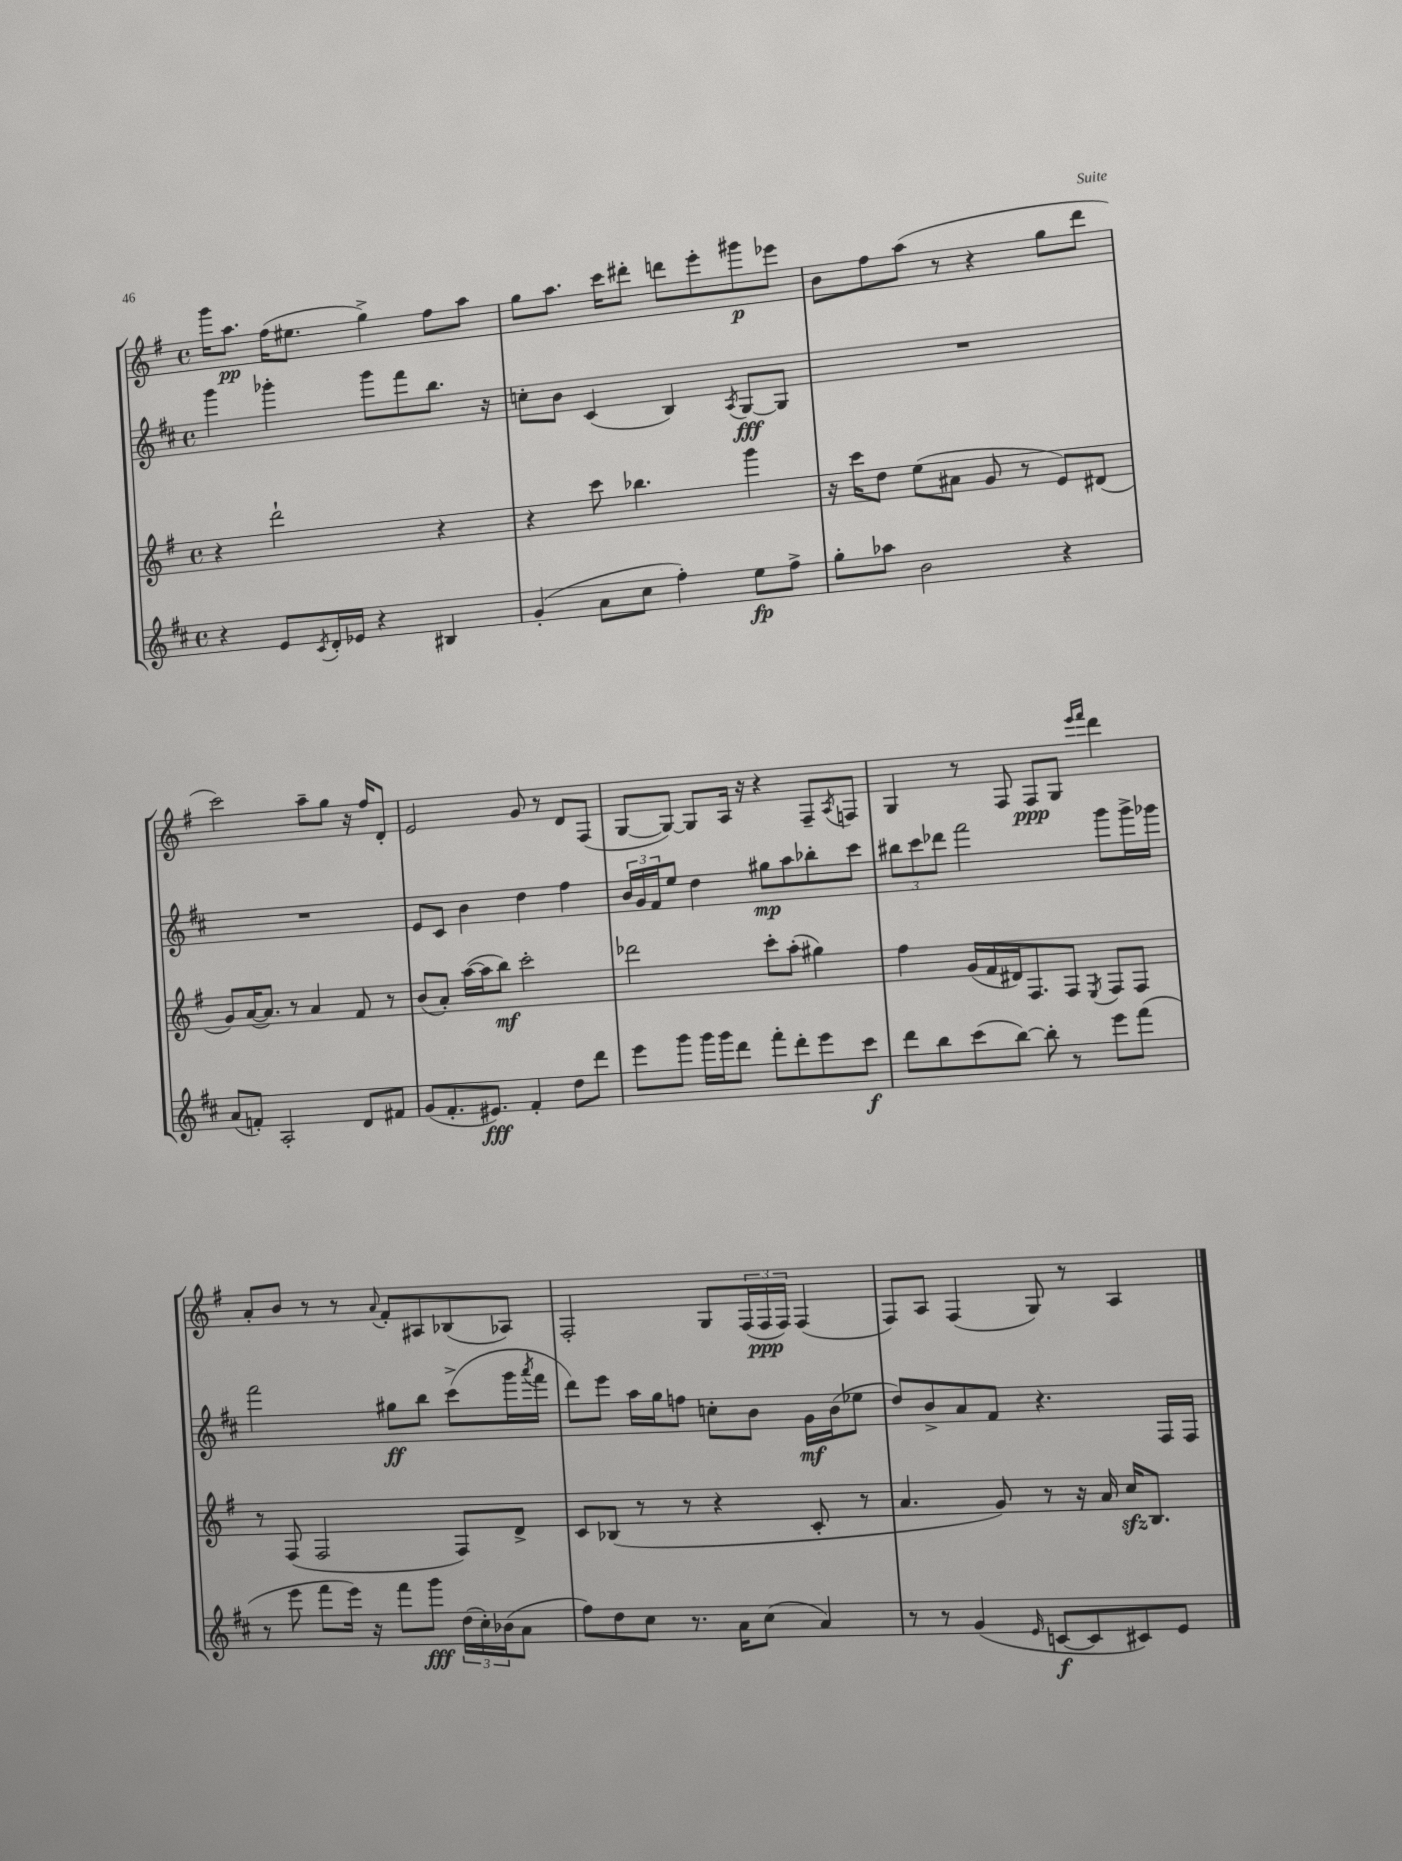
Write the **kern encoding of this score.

**kern	**dynam	**kern	**dynam	**kern	**dynam	**kern	**dynam
*part4	*part4	*part3	*part3	*part2	*part2	*part1	*part1
*staff4	*staff4	*staff3	*staff3	*staff2	*staff2	*staff1	*staff1
*clefG2	*	*clefG2	*	*clefG2	*	*clefG2	*
*k[f#c#]	*	*k[f#]	*	*k[f#c#]	*	*k[f#]	*
*M4/4	*	*M4/4	*	*M4/4	*	*M4/4	*
*met(c)	*	*met(c)	*	*met(c)	*	*met(c)	*
=31	=31	=31	=31	=31	=31	=31	=31
4r	.	4r	.	4ggg\	.	16ggg\KL	.
.	.	.	.	.	.	8.aa\J	pp
8e/L	.	2ddd`\	.	4ggg-X'\	.	(16ff#\KL	.
.	.	.	.	.	.	8.ee#X\J	.
8qc#/	.	.	.	.	.	.	.
16d'/L	.	.	.	.	.	.	.
16e-X/JJ	.	.	.	.	.	.	.
4r	.	.	.	8ggg-\L	.	4gg^\)	.
.	.	.	.	8fff#\	.	.	.
4B#X/	.	4r	.	8.bb\J	.	8ff#\L	.
.	.	.	.	.	.	8aa\J	.
.	.	.	.	16r	.	.	.
=32	=32	=32	=32	=32	=32	=32	=32
(4g'/	.	4r	.	8ccn'\L	.	8gg\L	.
.	.	.	.	8b\J	.	8.aa\J	.
8a\L	.	8ccc\	.	(4c#/	.	.	.
.	.	.	.	.	.	16ccc\KL	.
8cc#\J	.	4.bb-X\	.	.	.	8ddd#X'\J	.
4ff#'\)	.	.	.	4B/)	.	8dddn\L	.
.	.	.	.	.	.	8eee'\	.
.	.	.	.	8qA/	.	.	.
8ee\L	fp	4ggg\	.	[8G/L	fff	8ggg#X\	p
8ff#^\J	.	.	.	8G/J]	.	8eee-X\J	.
=33	=33	=33	=33	=33	=33	=33	=33
8gg'\L	.	16r	.	1r	.	8b\L	.
.	.	16ccc\KL	.	.	.	.	.
8aa-X\J	.	8dd\J	.	.	.	8ff#\	.
2b\	.	(8ee\L	.	.	.	(8aa\J	.
.	.	8a#X\J	.	.	.	8r	.
.	.	8g/	.	.	.	4r	.
.	.	8r	.	.	.	.	.
4r	.	8e/L)	.	.	.	8gg\L	.
.	.	(8d#X/J	.	.	.	8ddd\J	.
!!LO:LB:g=z
=34	=34	=34	=34	=34	=34	=34	=34
(8a/L	.	8g/L)	.	1r	.	2ccc\)	.
8fn'/J)	.	([16a/K	.	.	.	.	.
.	.	8.a/J])	.	.	.	.	.
2A'/	.	.	.	.	.	.	.
.	.	8r	.	.	.	.	.
.	.	4a/	.	.	.	8aa~\L	.
.	.	.	.	.	.	8gg\J	.
8d/L	.	8f#/	.	.	.	16r	.
.	.	.	.	.	.	16ff#/KL	.
8f#X/J	.	8r	.	.	.	8d'/J	.
=35	=35	=35	=35	=35	=35	=35	=35
(8g/L	.	(8b/L	.	8e/L	.	2e/	.
8.f#'/	.	8a'/J)	.	8c#/J	.	.	.
.	.	([16aa\LL	.	4b\	.	.	.
8.e#X/J)	fff	16aa\J]	.	.	.	.	.
.	.	8bb\J)	mf	.	.	.	.
4f#'/	.	2ccc'\	.	4dd\	.	8g/	.
.	.	.	.	.	.	8r	.
8dd\L	.	.	.	4ff#\	.	8d/L	.
8ddd\J	.	.	.	.	.	(8F#/J	.
=36	=36	=36	=36	=36	=36	=36	=36
8eee\L	.	2ddd-X\	.	24b/LL	.	[8G/L	.
.	.	.	.	24g/	.	.	.
.	.	.	.	24f#/J	.	.	.
8ggg\J	.	.	.	8ee/J	.	8G/J_)	.
16ggg\LL	.	.	.	4dd\	.	8G/L]	.
16ggg\J	.	.	.	.	.	.	.
8ddd\J	.	.	.	.	.	16A/Jk	.
.	.	.	.	.	.	16r	.
8fff#'\L	.	8ccc'\L	.	8gg#X\L	mp	4r	.
8ddd'\	.	(8aa'\J	.	8aa\	.	.	.
8eee\	.	4gg#X\)	.	8bb-X'\	.	8F#~/L	.
.	.	.	.	.	.	8qA/	.
8ccc#\J	f	.	.	8ccc#\J	.	8Fn/J	.
=37	=37	=37	=37	=37	=37	=37	=37
8ddd\L	.	4ff#\	.	12bb#X\L	.	4G/	.
.	.	.	.	12ccc#\	.	.	.
8bb\	.	.	.	.	.	.	.
.	.	.	.	12ddd-X\J	.	.	.
(8ccc#\	.	(16g/LL	.	2fff#\	.	8r	.
.	.	16f#/	.	.	.	.	.
[8bb\J)	.	16d#X/J)	.	.	.	8F#/	.
.	.	8.F#/	.	.	.	.	.
8bb'\]	.	.	.	.	.	8F#/L	ppp
8r	.	8F#/J	.	.	.	8G/J	.
.	.	.	.	.	.	16qqeee/LL	.
.	.	8qE/	.	.	.	16qqfff#/JJ	.
8eee\L	.	8F#/L	.	8ggg\L	.	4ddd\	.
(8fff#\J	.	8F#/J	.	16ggg^\L	.	.	.
.	.	.	.	16ggg-X\JJ	.	.	.
!!LO:LB:g=z
=38	=38	=38	=38	=38	=38	=38	=38
8r	.	8r	.	2fff#\	.	8a'/L	.
8eee\	.	(8F#/	.	.	.	8b/J	.
8fff#\L	.	2F#/	.	.	.	8r	.
16eee\Jk)	.	.	.	.	.	8r	.
16r	.	.	.	.	.	.	.
.	.	.	.	.	.	8qqa/	.
8fff#\L	.	.	.	8gg#X\L	ff	8f#'/L	.
8ggg\J	fff	.	.	8bb\J	.	8A#X/	.
(24dd\LL	.	8F#/L)	.	(8ccc#^\L	.	(8B-X/	.
24cc#'\)	.	.	.	.	.	.	.
(24b-X\J	.	.	.	.	.	.	.
8a\J	.	8d^/J	.	16ggg\L	.	8A-X/J)	.
.	.	.	.	8qaaa/	.	.	.
.	.	.	.	16fff#\JJ	.	.	.
=39	=39	=39	=39	=39	=39	=39	=39
8ff#\L)	.	8c/L	.	8ddd\L)	.	2F#'/	.
8dd\	.	(8B-X/J	.	8eee\J	.	.	.
8cc#\J	.	8r	.	16aa\LL	.	.	.
.	.	.	.	16gg\J	.	.	.
8.r	.	8r	.	8ffn\J	.	.	.
.	.	4r	.	8ccn'\L	.	8G/L	.
16a\KL	.	.	.	.	.	.	.
(8cc#\J	.	.	.	8b\J	.	(24F#/L	.
.	.	.	.	.	.	24F#/	ppp
.	.	.	.	.	.	24F#/JJ)	.
4a/)	.	8c'/	.	16g\LL	mf	(4F#/	.
.	.	.	.	(16b\J	.	.	.
.	.	8r	.	8ee-X\J	.	.	.
=40	=40	=40	=40	=40	=40	=40	=40
8r	.	4.a/	.	8dd/L)	.	8F#/L)	.
8r	.	.	.	8b^/	.	8A/J	.
(4g/	.	.	.	8a/	.	(4F#/	.
.	.	8g/)	.	8f#/J	.	.	.
16qqe/	.	.	.	.	.	.	.
[8cn/L	f	8r	.	4.r	.	8G/)	.
8c/]	.	16r	.	.	.	8r	.
.	.	16a/	.	.	.	.	.
8c#X/)	.	16cczz/KL	.	.	.	4A/	.
.	.	8.B/J	.	.	.	.	.
8e/J	.	.	.	16F#/LL	.	.	.
.	.	.	.	16F#/JJ	.	.	.
==	==	==	==	==	==	==	==
*-	*-	*-	*-	*-	*-	*-	*-
